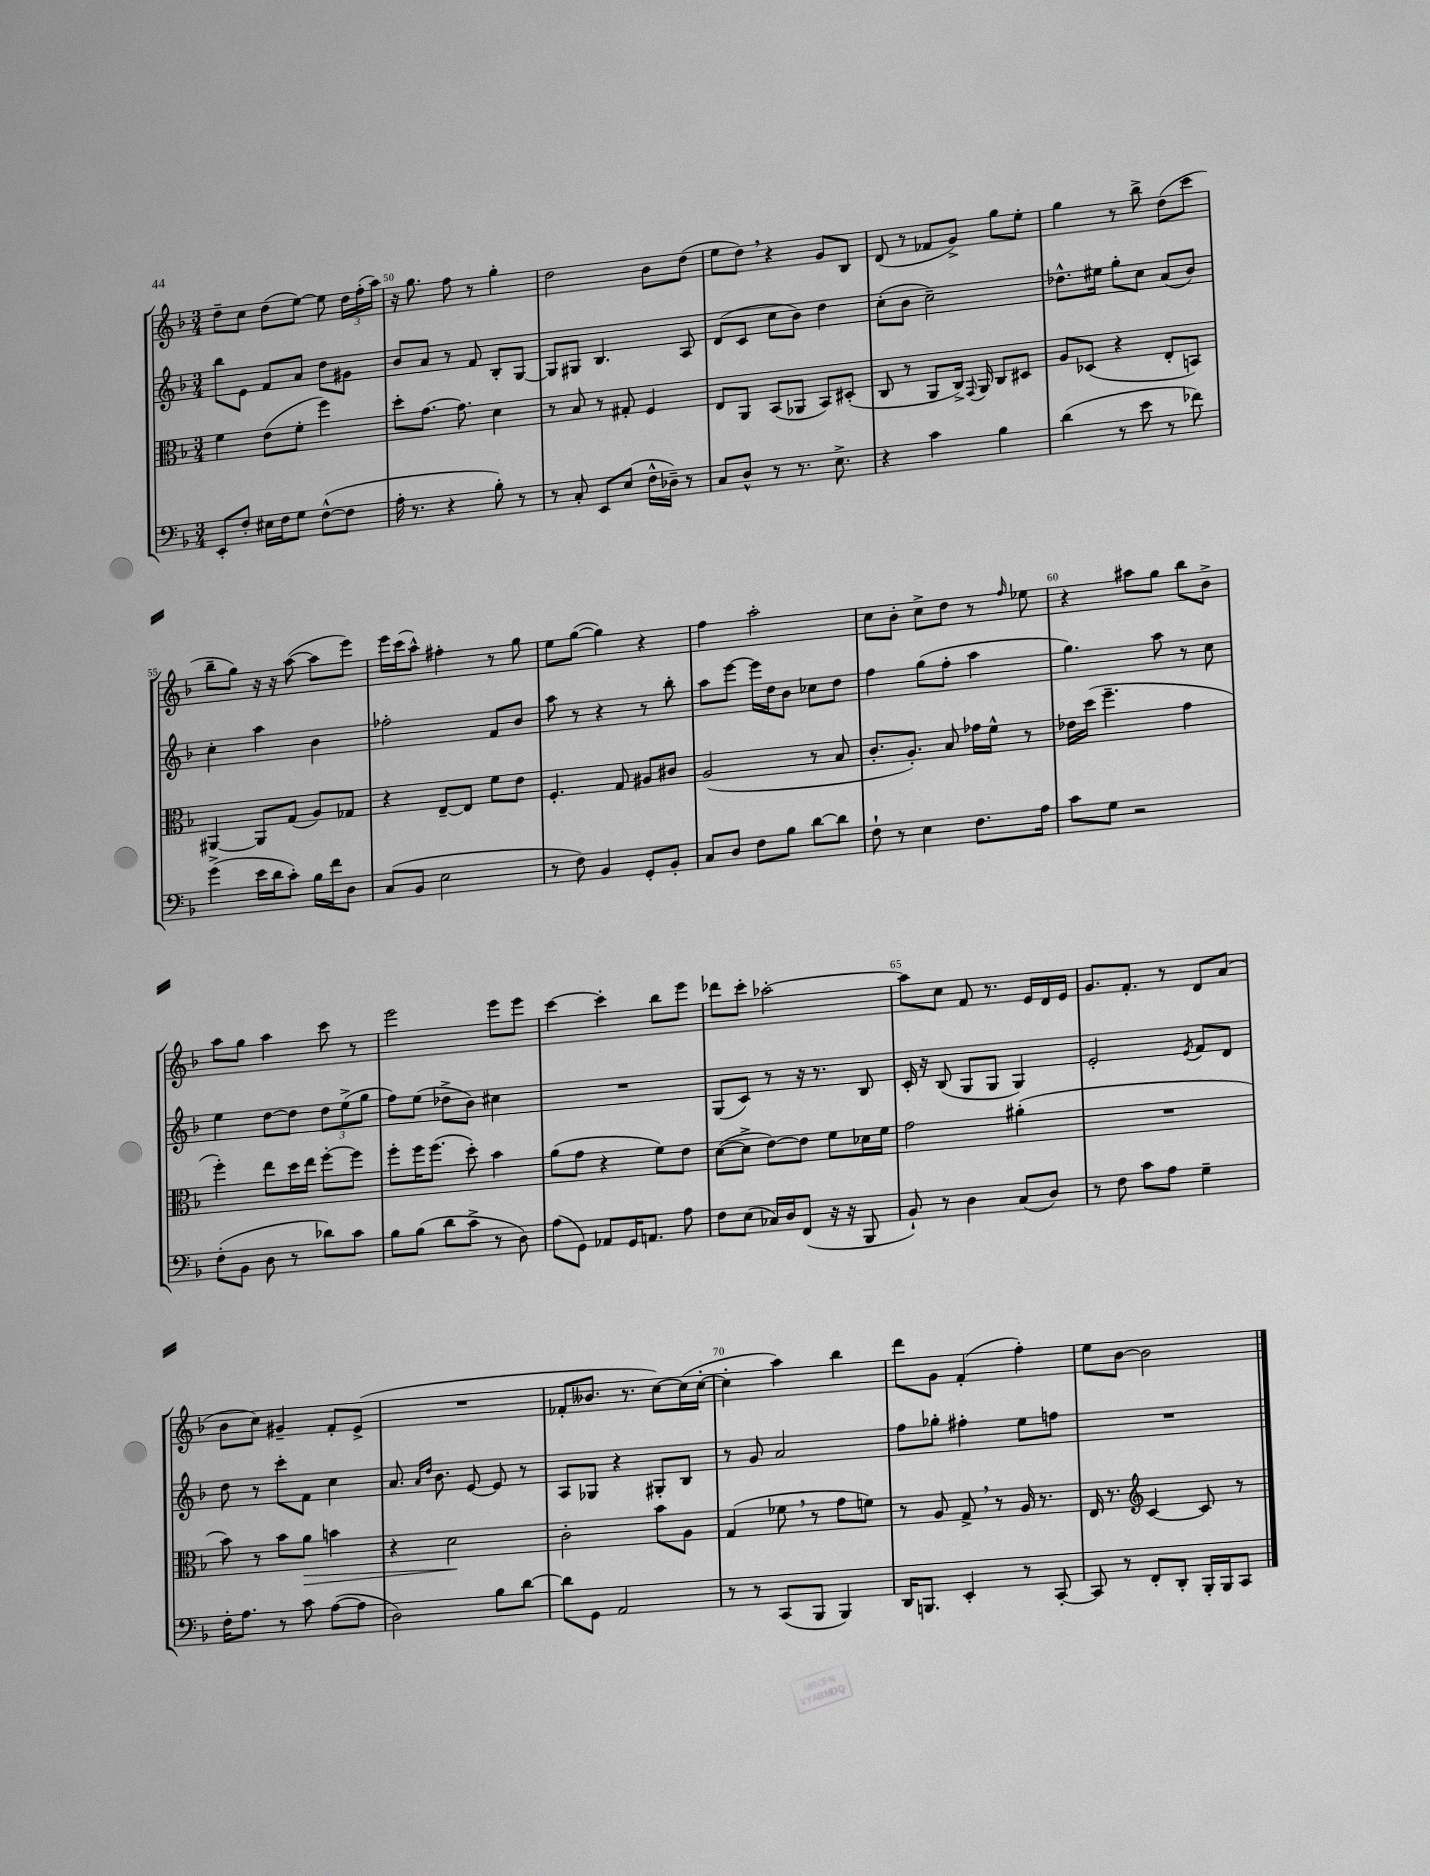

**kern	**kern	**kern	**kern
*staff4	*staff3	*staff2	*staff1
*clefF4	*clefC3	*clefG2	*clefG2
*k[b-]	*k[b-]	*k[b-]	*k[b-]
*M3/4	*M3/4	*M3/4	*M3/4
8EE'/L	4f\	8bb-\L	8dd~\L
8F'/J	.	8e\J	8cc\J
16E#\LL	(8e\L	8f/L	(8dd\L
16F\J	.	.	.
8G\J	8f'\J	8a/J	[8ee\J)
([8F^^\L	4ff\)	8dd\L	8ee\]
8F\]J	.	8g#\J	24dd\LL
.	.	.	(24ff'\
.	.	.	24aa\JJ)
=	=	=	=
16A'\	8dd'\L	8b-/L	16r
8.r	.	.	8.gg\
.	[8.g\J	8a/J	.
4r	.	8r	8ff\
.	8.g\]	.	.
.	.	8f/	8r
8B-'\)	4d\	8B-'/L	4gg'\
8r	.	[8G/J	.
=	=	=	=
8r	8r	8G/]L	2dd\
8C'/	8B-/	8G#/J	.
8EE/L	8r	4.B-/	.
(8E/J	8G#'/	.	.
16F^^\LL	4F/	.	8b-\L
16D-~\JJ)	.	.	.
8r	.	8A/	(8dd\J
=	=	=	=
8C/L	8E/L	(8d/L	8ee\L
8D^^/J	8AA/J	8c/J	8dd\J)
8r	(8BB-/L	8cc\L	4r
8.r	8AA-/J	8b-\J)	.
.	8BB-/L)	4dd\	8g/L
8.E^\	.	.	.
.	(8D#'/J	.	8B-/J
=	=	=	=
4r	8C/	(8cc'\L	(8d/
.	8r	8b-\J	8r
4c\	8AA/L	2cc~\)	8f-/L
.	16C^/Jk)	.	8g^/J)
.	8qqGG/	.	.
.	16AA/	.	.
4B-\	8C/L	.	8gg\L
.	8D#/J	.	8ee'\J
=	=	=	=
(4d\	8A/L	8.dd-^^\L	4gg\
.	(8D-/J	.	.
.	.	16ee#\Jk	.
8r	4r	8gg'\L	8r
8e\	.	8cc\J	8bb-^\
8r	8E'/L	(8a/L	(8dd\L
8f-\)	8BB/J)	8b-/J)	8ccc\J
=	=	=	=
(4g^\	[4AA#/	4cc'\	8bb-~\L
.	.	.	8gg\J)
16e\LL	8AA#/]L	4aa\	16r
16d\J	.	.	16r
8c'\J)	(8G/J	.	([8aa\
16B-\LL	8A/L)	4b-\	8aa\]L
16f\J	.	.	.
8D\J	8G-/J	.	8eee\J)
=	=	=	=
(8C/L	4r	2ff-'\	16eee\LL
.	.	.	(16ccc\J
8BB-/J	.	.	8aa^^\J)
2E\	[8E~/L	.	4ff#'\
.	8E/]J	.	.
.	8f\L	8f/L	8r
.	8e\J	8b-/J	8gg\
=	=	=	=
8r	4.F'/	8aa\	8ee\L
8F\)	.	8r	([8gg\J
4BB-/	.	4r	4gg\])
.	8G/	.	.
8GG'/L	8A#/L	8r	4r
8BB-'/J	8c#/J	8bb-'\	.
=	=	=	=
8C/L	(2A/	8aa\L	4ff\
8D/J	.	[8eee\J	.
8F\L	.	16eee\]LL	2aa'\
.	.	16dd\J	.
8B-\J	.	8b-\J	.
[8d\L	8r	8cc-\L	.
8d\]J	8B-/	8dd\J	.
=	=	=	=
8F`\	8.c'/L	4ff\	8cc\L
8r	.	.	8b-'\J
.	8.A'/J)	.	.
4E\	.	(8gg\L	8cc^\L
.	8B-/	8ff'\J	8dd\J
8.F\L	16g-\LL	4aa\	8r
.	16f^^\JJ	.	.
.	.	.	16qqff/
.	8r	.	8ee-\
16A\Jk	.	.	.
=	=	=	=
8c\L	16e-\LL	4.gg\)	4r
.	(16dd\JJ	.	.
8G\J	4.ff~\	.	.
2r	.	.	8aa#\L
.	.	8aa\	8gg\J
.	4g\	8r	8bb-\L
.	.	8cc\	8b-^\J
=	=	=	=
(8F'\L	4ff'\)	4ee\	8aa\L
8BB-\J	.	.	8gg\J
8D\	8ee\L	[8dd\L	4aa\
8r	16dd\L	8dd\]J	.
.	16ee\JJ	.	.
8d-\L)	[8ff'\L	12dd\L	8ccc\
.	.	(12ee^\	.
8c\J	8ff\]J	.	8r
.	.	12gg\J	.
=	=	=	=
8B-\L	8ff'\L	8ff\L)	2eee\
(8B-\J	16ff\K	(8ee\J	.
.	(8.ff\J	.	.
8d\L	.	8dd-^\L	.
8c^\J	8dd'\)	8b-\J)	.
8r	4b-\	4cc#\	8eee\L
8D\)	.	.	8eee\J
=	=	=	=
(8A\L	(8a\L	2.r	[4ccc\
8GG\J)	8g\J	.	.
8AA-/L	4r	.	4ccc'\]
16GG/K	.	.	.
8.AA/J	.	.	.
.	8f\L)	.	8bb-\L
8A\	8e\J	.	8eee\J
=	=	=	=
8F\L	([8d\L	(8G/L	8ddd-\L
(8E\J	8d^\]J	8c/J)	8ccc'\J
16C-/LL)	[8e\L)	8r	[2aa-'\
16D/J	.	.	.
(8FF/J	8e\]J	16r	.
.	.	8.r	.
16r	8f\L	.	.
16r	.	.	.
8BBB-/	16d-\L	8B-/	.
.	16f\JJ	.	.
=	=	=	=
8BB-`/)	2g\	16c'/	8aa-\]L
.	.	16r	.
8r	.	(8B-/	8cc\J
4D\	.	8G/L	8f/
.	.	8G/J	8.r
(8C/L	(4a#'\	4G/)	.
.	.	.	16e/LL
8D/J)	.	.	16d/
.	.	.	16e/JJ
=	=	=	=
8r	2.r	2e'/	8.g/L
8F\	.	.	.
.	.	.	8.f'/J
8c\L	.	.	.
8A\J	.	.	8r
.	.	8qe/	.
4G~\	.	8f/L	8d/L
.	.	8d/J	(8a/J
=	=	=	=
16F'\LK	8b-\)	8dd\	8b-\L
8.A\J	.	.	.
.	8r	8r	8cc\J)
8r	8b-\L	8ccc'\L	4g#~/
8c\	8a\J	8f\J	.
([8A\L	4b\	4cc\	8f'/L
8A\]J	.	.	(8e^/J
=	=	=	=
2D\)	4r	8.a/	2.r
.	.	16qqa/LL	.
.	.	16qqdd/JJ	.
.	.	8.b-\	.
.	2d\	.	.
.	.	[8e/	.
8B-\L	.	8e/]	.
[8d\J	.	8r	.
=	=	=	=
8d\]L	2c'\	8A/L	8f-'/L
8GG\J	.	8G-/J	8.b--/J
2AA/	.	4r	.
.	.	.	8.r
.	8b-\L	8G#'/L	[8cc\L)
.	8A\J	8B-/J	(16cc\]L
.	.	.	[16cc'\JJ
=	=	=	=
8r	(4G/	8r	4cc'\]
8r	.	8g/	.
(8CC/L	8f-\	2a/	4aa\)
8BBB-/J	8r	.	.
4BBB-/)	8g\L	.	4bb-\
.	8f\J)	.	.
=	=	=	=
16DD/LK	8r	8ff\L	8ddd\L
8.BBB/J	.	.	.
.	8A/	8gg-'\J	8g\J
4EE'/	8G^/	4ff#'\	(4f'/
.	8r	.	.
8r	16A/	8ee\L	4ff'\)
.	8.r	.	.
[8CC'/	.	8ff\J	.
=	=	=	=
8CC/]	16E/	2.r	8ee\L
.	8.r	.	.
8r	.	.	[8b-\J
*	*clefG2	*	*
8FF'/L	[4c/	.	2b-\]
8DD'/J	.	.	.
16BBB-'/LL	8c/]	.	.
16BBB-/J	.	.	.
8CC/J	8r	.	.
==	==	==	==
*-	*-	*-	*-
